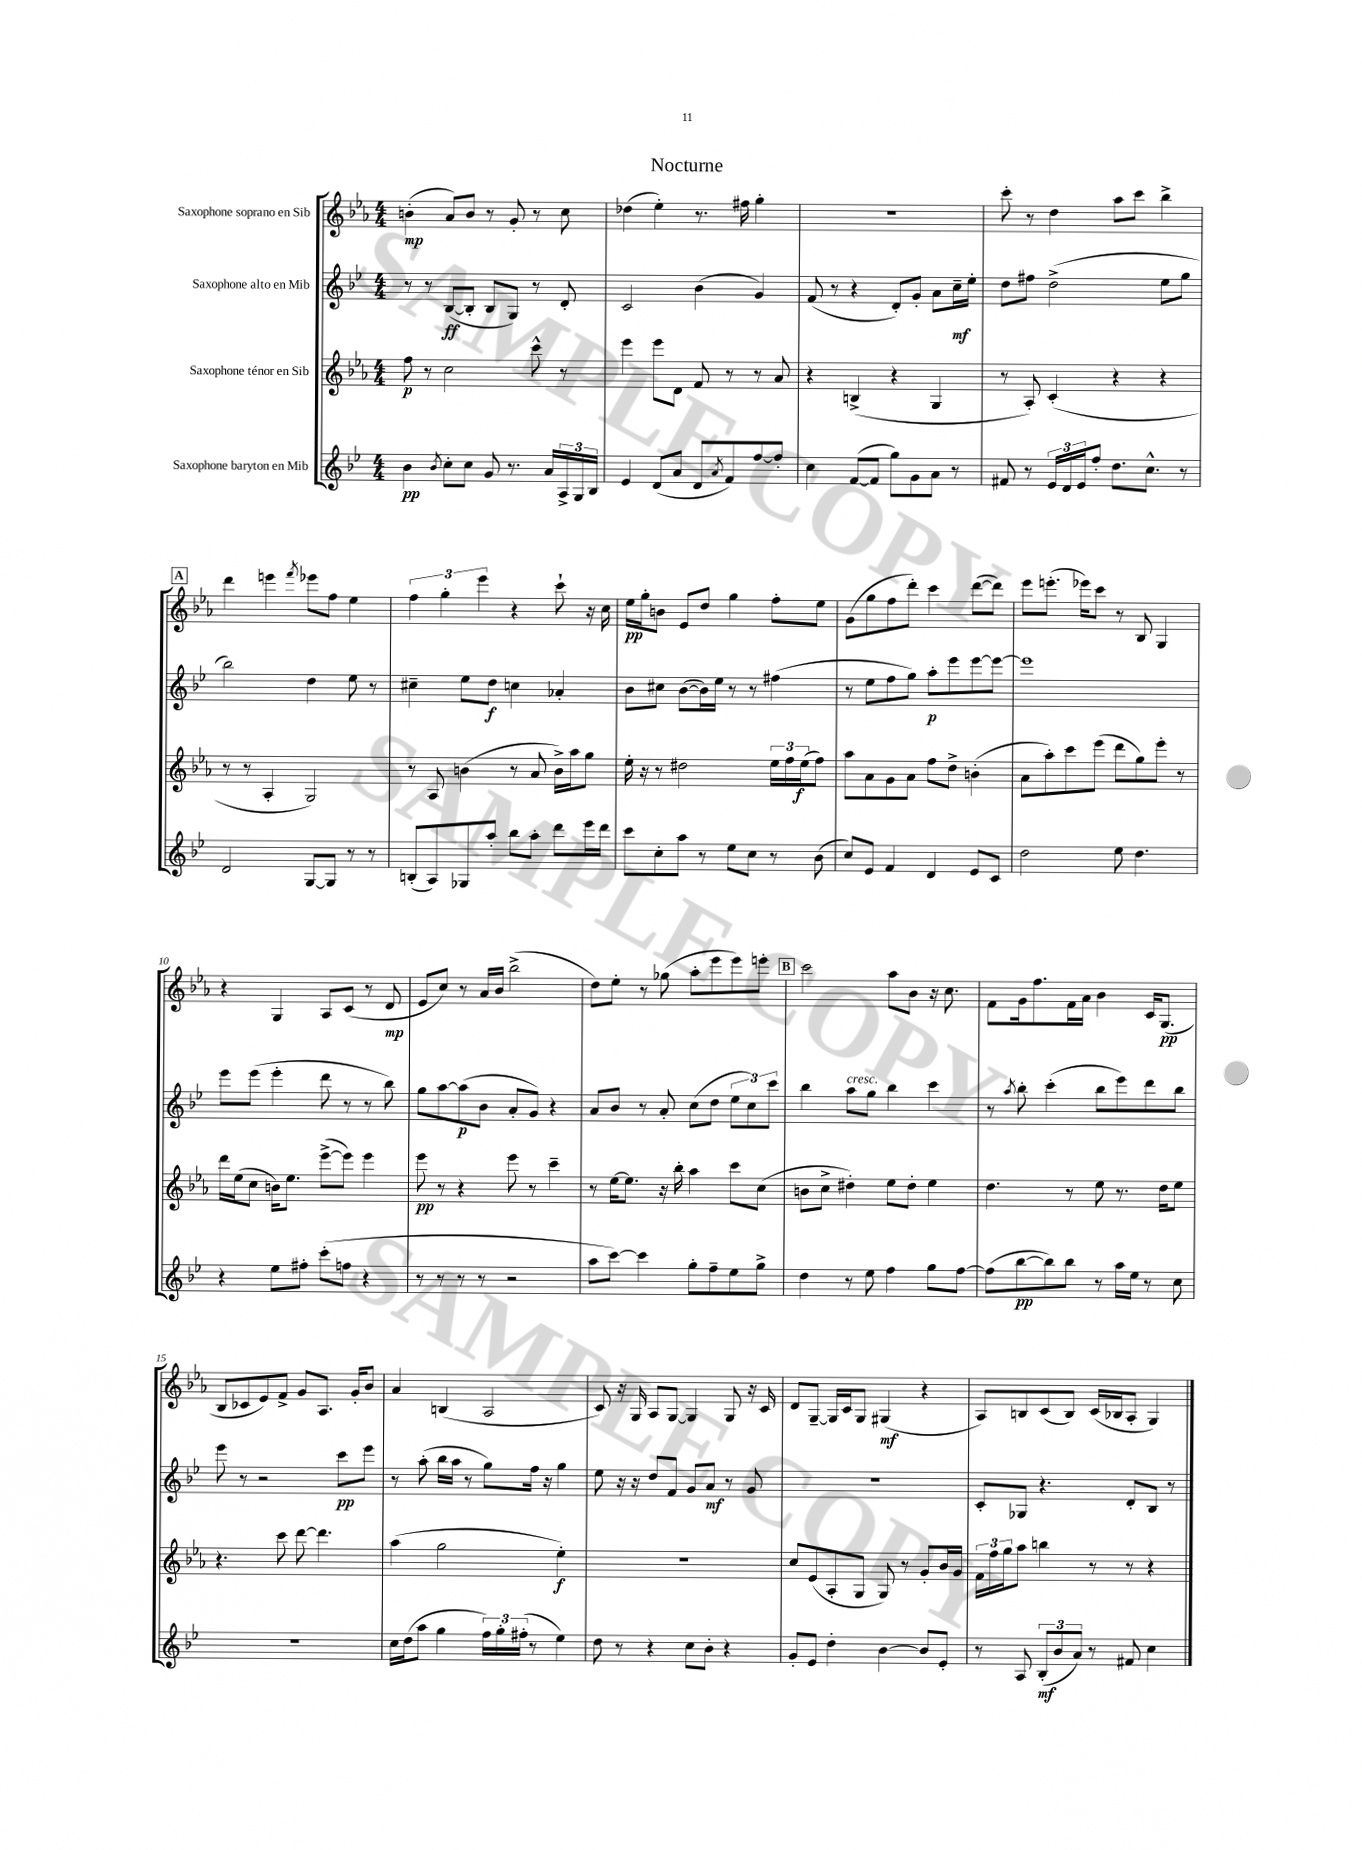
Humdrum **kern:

**kern	**kern	**kern	**kern
*staff4	*staff3	*staff2	*staff1
*clefG2	*clefG2	*clefG2	*clefG2
*k[b-e-]	*k[b-e-a-]	*k[b-e-]	*k[b-e-a-]
*M4/4	*M4/4	*M4/4	*M4/4
4b-	8ff	8r	(4b'
.	8r	8r	.
8qb-	.	.	.
8cc'	2cc	([8B-	8a-)
8cc	.	8B-']	8b
8g	.	8B-	8r
8.r	.	8G)	8g'
.	8ccc^^	8r	8r
16a	.	.	.
24A^	8r	8d'	8cc
24G	.	.	.
24B-	.	.	.
=	=	=	=
4e-	4eee-	2c	(4dd-
(8d	8eee-	.	4ee-')
8a	8d	.	.
8d	8f	(4b-	8.r
8qa	.	.	.
8f)	8r	.	.
.	.	.	16ff#
[8ff	8r	4g)	4gg'
8ff']	8a-	.	.
=	=	=	=
4cc	4r	(8f	1r
.	.	8r	.
([8f	(4B^	4r	.
8f]	.	.	.
8gg)	4r	8d')	.
8g	.	8g'	.
8a	4G	8a	.
8r	.	16cc~	.
.	.	16ee-'	.
=	=	=	=
8f#	8r	8dd	8ccc'
8r	8A-')	8ff#	8r
24e-	(4c'	(2dd^	4dd
24d	.	.	.
24e-	.	.	.
8ff'	.	.	.
8.dd	4r	.	8aa-
.	.	.	8ccc
8.cc^^	.	.	.
.	4r	8ee-	4bb-^
8r	.	8gg	.
=	=	=	=
2d	8r	2bb-)	4ddd
.	8r	.	.
.	4A-'	.	4eee
.	.	.	8qfff
[8G	2G)	4dd	8eee-
8G]	.	.	8ff
8r	.	8ee-	4ee-
8r	.	8r	.
=	=	=	=
(8B'	8r	4cc#~	6ff
8A)	8A-	.	.
.	.	.	6gg'
8G-	(4b	8ee-	.
.	.	.	6eee-
8aa'	.	8dd	.
8bb-	8r	4cc	4r
8aa'	8a-	.	.
8ddd	16b^)	4a-'	8ccc`
.	16aa-	.	.
16eee-	8gg	.	16r
16ddd	.	.	16cc
=	=	=	=
8ccc	16ee-'	8b-	16ee-
.	16r	.	16gg'
8cc'	8r	8cc#	8b
8aa	2dd#	([8b-	8e-
8r	.	16b-])	8dd
.	.	16ee-	.
8ee-	.	8r	4gg
8cc	.	8r	.
8r	24ee-	(4ff#	8ff'
.	24ff	.	.
.	(24ee-	.	.
(8b-	8ff)	.	8ee-
=	=	=	=
8cc)	8aa-	8r	(8g
8e-	8a-	8ee-	8gg
4f	8g	8ff	8ff
.	8a-	8gg)	8ddd')
4d	8ff	8aa'	4ccc
.	8dd^	8eee-	.
8e-	(4b'	[8eee-	([8ddd
8c	.	8eee-_	8ddd])
=	=	=	=
2dd	8a-	1eee-]	8eee-
.	8aa-')	.	(8.eee'
.	8ccc	.	.
.	.	.	16eee-)
.	(8eee-	.	8ccc
8ee-	8ddd	.	8r
4.dd	8gg)	.	8B-
.	8eee-'	.	4G
.	8r	.	.
=	=	=	=
4r	16ddd	8eee-	4r
.	(16ee-	.	.
.	8cc	(8eee-	.
8ee-	16b)	4eee-'	4G
.	8.ee-	.	.
8ff#'	.	.	.
(8ccc'	([8eee-^	8ddd	8A-
8ff	8eee-])	8r	(8c
4r	4eee-	8r	8r
.	.	8bb-)	8d
=	=	=	=
8r	8eee-	8gg	8e-
8r	8r	[8aa	8cc)
8r	4r	(8aa]	8r
8r	.	8b-	16a-
.	.	.	16b-
2r	8eee-	8a'	(2bb-^
.	8r	8g)	.
.	4ccc~	4r	.
=	=	=	=
8aa	8r	8a	8dd)
[8ccc)	[16ee-	8b-	8ee-'
.	8.ee-]	.	.
4ccc]	.	8r	8r
.	16r	8a'	(8gg-
.	16bb-'	.	.
8gg'	4aa-	(8cc	8aa-'
8ff~	.	8dd	8eee-
8ee-	8ccc	12ee-	8eee-)
.	.	12cc)	.
8gg^	(8cc	.	8eee'
.	.	12ccc	.
=	=	=	=
4dd	8b	4bb-	2ccc
.	8cc^	.	.
8r	4dd#')	8aa	.
8ee-	.	8gg	.
4ff	8ee-	4bb-	8aa-
.	8dd#'	.	8b-
8gg	4ee-	4ccc	16r
.	.	.	8.cc
[8ff	.	.	.
=	=	=	=
(8ff]	4.dd	8r	8f
.	.	8qaa	.
[8bb-	.	8bb-'	16g
.	.	.	8.ff
8bb-])	.	(4ccc'	.
8bb-	8r	.	16f
.	.	.	16a-
8r	8ee-	8bb-	4b-
16aa	8.r	8eee-)	.
16ee-	.	.	.
8r	.	8ddd	16c
.	16dd	.	(8.G
8cc	8ee-	8bb-	.
=	=	=	=
1r	4.r	8eee-	8B-
.	.	8r	8c-
.	.	2r	8e-)
.	8ccc	.	8f^
.	[8ddd	.	8g
.	4.ddd]	.	8.A-
.	.	8ccc	.
.	.	.	16g'
.	.	8eee-	8b-
=	=	=	=
16cc	(4aa-	8r	4a-
(16dd	.	.	.
8aa	.	(8aa'	.
4gg	2gg	16bb-	(4B
.	.	16aa	.
.	.	8r	.
24ff)	.	8gg)	2A-
24gg'	.	.	.
(24ff#'	.	.	.
8r	.	16ff	.
.	.	16r	.
4ee-)	4ee-')	4gg	.
=	=	=	=
8dd	1r	8ee-	8c)
8r	.	16r	16r
.	.	16r	16G
4r	.	8dd	8A-
.	.	8f	[8G
8cc	.	8g	4G]
8b-'	.	8a	.
4r	.	8r	8G
.	.	8g	16r
.	.	.	16c
=	=	=	=
8g'	8cc	1r	8d
8e-	(8e-	.	[8G~
4dd'	8A-'	.	16G]
.	.	.	16c
.	8G	.	8G
[4b-	8G)	.	(4G#
.	8r	.	.
8b-]	8g'	.	4r
8e-'	16b-	.	.
.	16g	.	.
=	=	=	=
8r	24f	8c'	8A-)
.	24ff	.	.
.	24gg	.	.
8A	8aa-	8G-	8B
(12B-'	4bb	4.r	(8c
12b-	.	.	.
.	.	.	8B)
12a)	.	.	.
8r	8r	.	(16c
.	.	.	16B-
8f#	8r	8d'	8A-'
4cc	4r	8B-	4G)
.	.	8r	.
==	==	==	==
*-	*-	*-	*-
